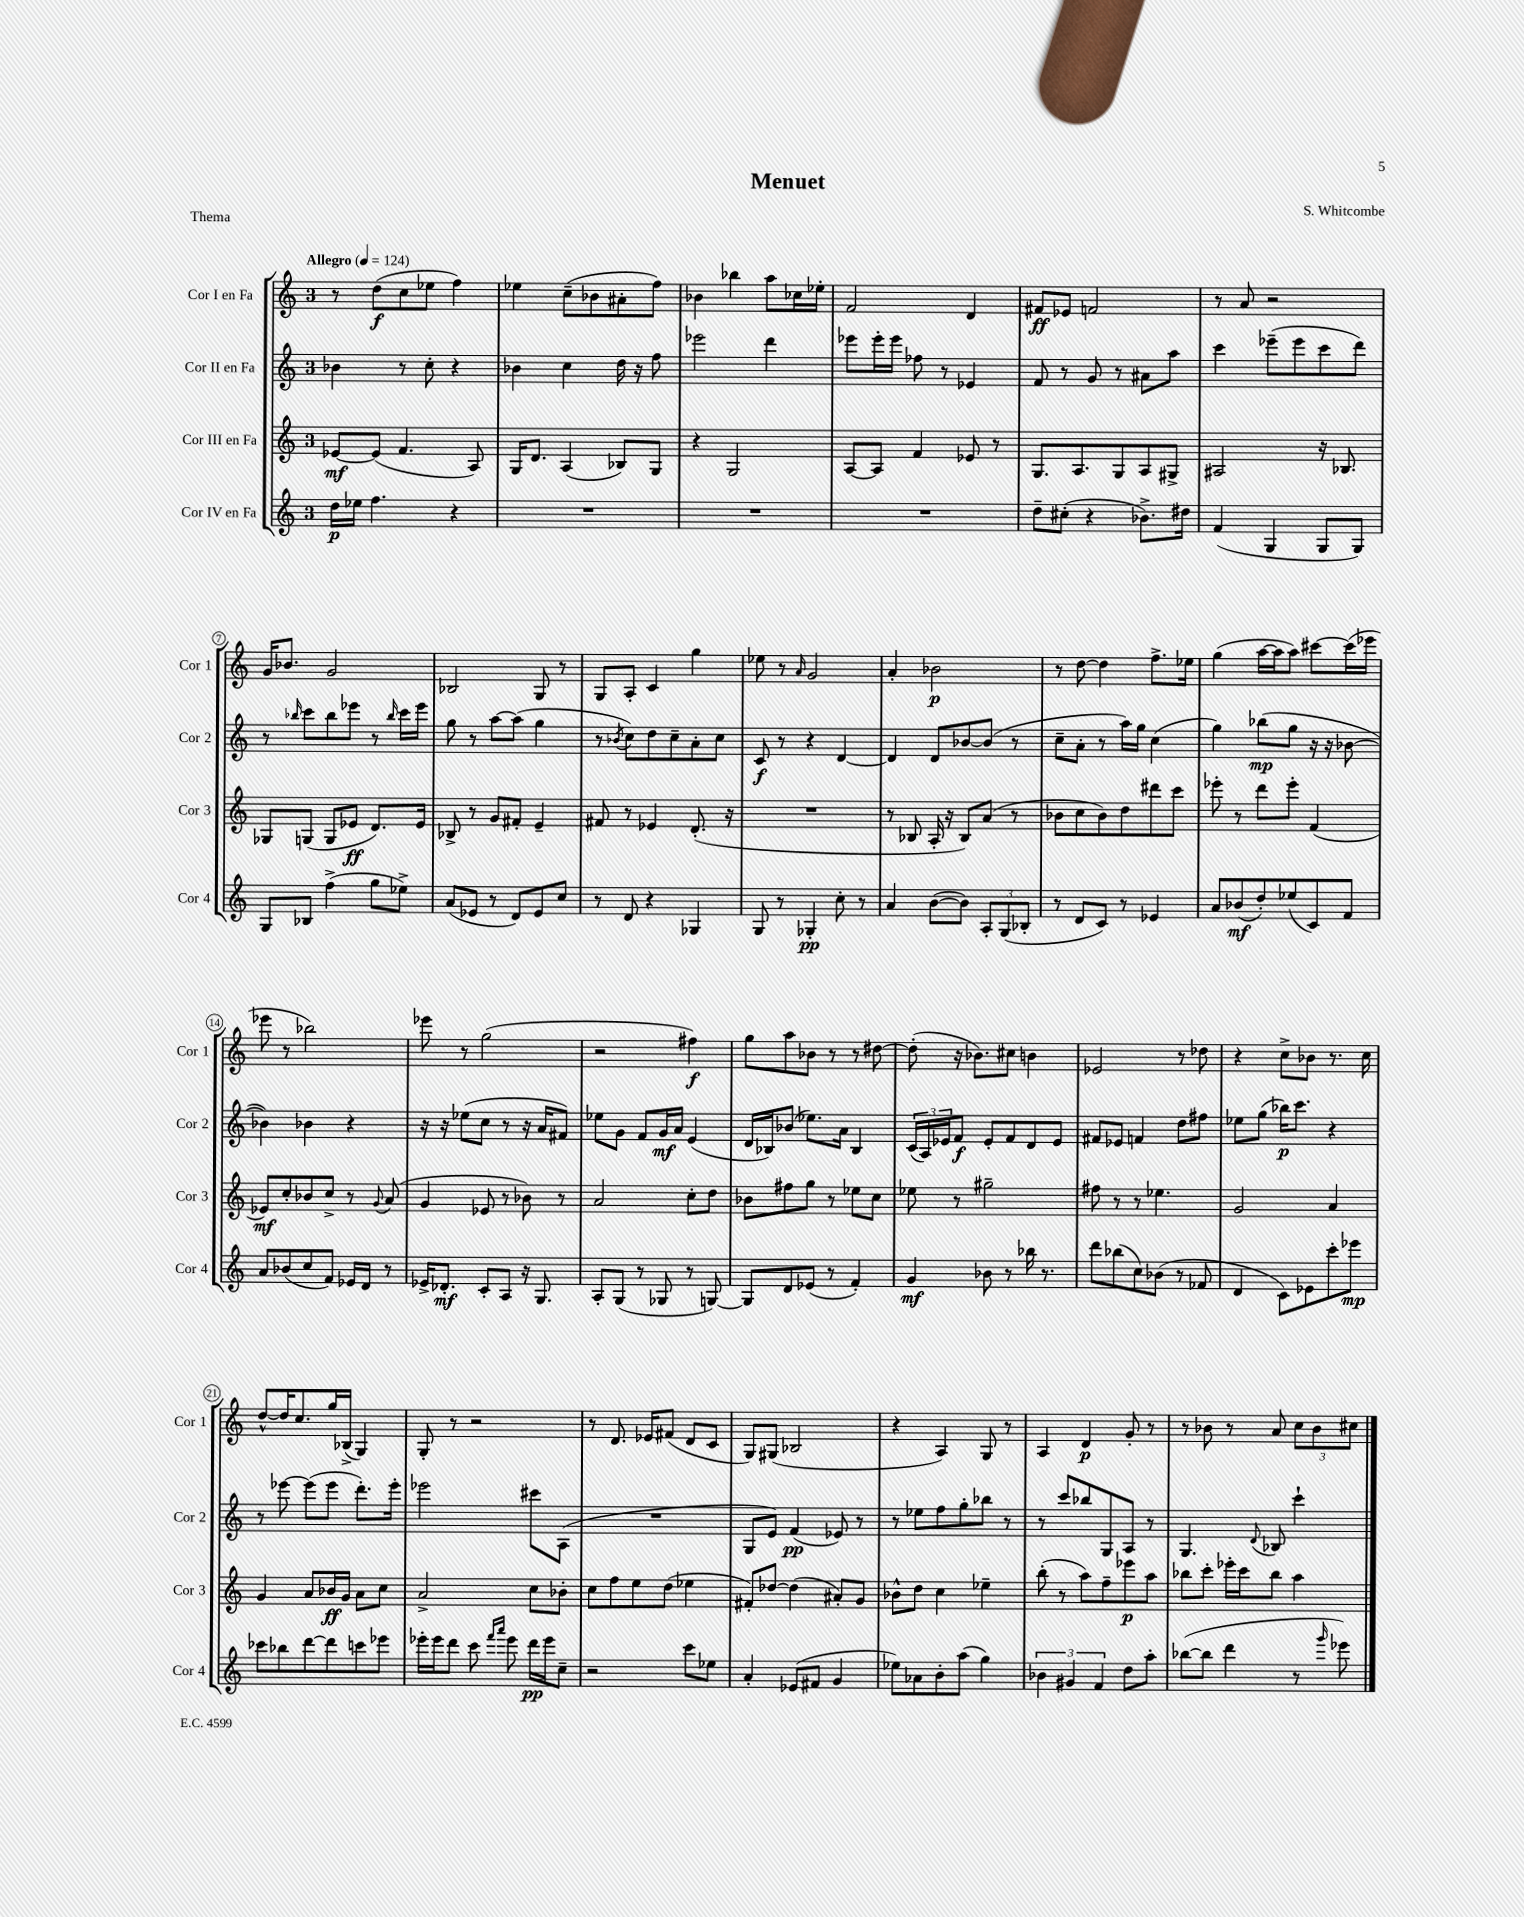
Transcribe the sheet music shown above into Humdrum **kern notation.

**kern	**dynam	**kern	**dynam	**kern	**dynam	**kern	**dynam
*part4	*part4	*part3	*part3	*part2	*part2	*part1	*part1
*staff4	*staff4	*staff3	*staff3	*staff2	*staff2	*staff1	*staff1
*I"Cor IV en Fa	*	*I"Cor III en Fa	*	*I"Cor II en Fa	*	*I"Cor I en Fa	*
*I'Cor 4	*	*I'Cor 3	*	*I'Cor 2	*	*I'Cor 1	*
*clefG2	*	*clefG2	*	*clefG2	*	*clefG2	*
*k[]	*	*k[]	*	*k[]	*	*k[]	*
*M3/4	*	*M3/4	*	*M3/4	*	*M3/4	*
*MM124	*	*MM124	*	*MM124	*	*MM124	*
=1	=1	=1	=1	=1	=1	=1	=1
!	!	!	!	!	!	!LO:TX:a:B:t=Allegro	!
16dd\LL	p	[8e-X/L	mf	4b-X\	.	8r	.
16ee-X\JJ	.	.	.	.	.	.	.
4.ff\	.	(8e-/J]	.	.	.	(8dd\L	f
.	.	4.f/	.	8r	.	8cc\	.
.	.	.	.	8cc'\	.	8ee-X\J	.
4r	.	.	.	4r	.	4ff\)	.
.	.	8A/)	.	.	.	.	.
=2	=2	=2	=2	=2	=2	=2	=2
2.r	.	16G/KL	.	4b-X\	.	4ee-X\	.
.	.	8.d/J	.	.	.	.	.
.	.	(4A/	.	4cc\	.	(8cc~\L	.
.	.	.	.	.	.	8b-X\	.
.	.	8B-X/L)	.	16dd\	.	8a#X'\	.
.	.	.	.	16r	.	.	.
.	.	8G/J	.	8ff\	.	8ff\J)	.
=3	=3	=3	=3	=3	=3	=3	=3
2.r	.	4r	.	2eee-X\	.	4b-X\	.
.	.	2G/	.	.	.	4bb-X\	.
.	.	.	.	4ddd\	.	8aa\L	.
.	.	.	.	.	.	16cc-X\L	.
.	.	.	.	.	.	16ee-X'\JJ	.
=4	=4	=4	=4	=4	=4	=4	=4
2.r	.	[8A/L	.	8eee-X\L	.	2f/	.
.	.	8A/J]	.	16eee-'\L	.	.	.
.	.	.	.	16eee-\JJ	.	.	.
.	.	4f/	.	8ff-X\	.	.	.
.	.	.	.	8r	.	.	.
.	.	8e-X/	.	4e-X/	.	4d/	.
.	.	8r	.	.	.	.	.
=5	=5	=5	=5	=5	=5	=5	=5
8dd~\L	.	8.G/L	.	8f/	.	8f#X/L	ff
(8cc#X'\J	.	.	.	8r	.	8e-X/J	.
.	.	8.A/	.	.	.	.	.
4r	.	.	.	8g/	.	2fn/	.
.	.	8G/	.	8r	.	.	.
8.b-X^\L)	.	8A/	.	8a#X\L	.	.	.
.	.	8G#X^/J	.	8aa\J	.	.	.
16dd#X\Jk	.	.	.	.	.	.	.
=6	=6	=6	=6	=6	=6	=6	=6
(4f/	.	2A#X/	.	4ccc\	.	8r	.
.	.	.	.	.	.	8a/	.
4G/	.	.	.	(8eee-X~\L	.	2r	.
.	.	.	.	8eee-\	.	.	.
8G/L	.	16r	.	8ccc\	.	.	.
.	.	8.B-X/	.	.	.	.	.
8G/J)	.	.	.	8ddd\J)	.	.	.
!!LO:LB:g=z
=7	=7	=7	=7	=7	=7	=7	=7
8G/L	.	8G-X/L	.	8r	.	16g/KL	.
.	.	.	.	.	.	8.b-X/J	.
.	.	.	.	16qqbb-X/	.	.	.
8B-X/J	.	(8Gn/J	.	8ccc\L	.	.	.
(4ff^\	.	8G/L	.	8bb-\	.	2g/	.
.	.	8e-X/J	ff	8eee-X\J	.	.	.
8gg\L	.	8.d/L)	.	8r	.	.	.
.	.	.	.	16qqbb-/	.	.	.
8ee-X^\J)	.	.	.	16ccc\LL	.	.	.
.	.	16e-/Jk	.	16eee-\JJ	.	.	.
=8	=8	=8	=8	=8	=8	=8	=8
(8a/L	.	8B-X^/	.	8gg\	.	2B-X/	.
8e-X/J	.	8r	.	8r	.	.	.
8r	.	8g/L	.	[8aa\L	.	.	.
8d/L)	.	8f#X'/J	.	(8aa\J]	.	.	.
8e-/	.	4e~/	.	4gg\	.	8G/	.
8cc/J	.	.	.	.	.	8r	.
=9	=9	=9	=9	=9	=9	=9	=9
8r	.	8f#X/	.	8r	.	8G/L	.
.	.	.	.	8qb-X/	.	.	.
8d/	.	8r	.	8cc\L)	.	8A'/J	.
4r	.	4e-X/	.	8dd\	.	4c/	.
.	.	.	.	8cc~\	.	.	.
4G-X/	.	(8.d'/	.	8a'\	.	4gg\	.
.	.	.	.	8cc\J	.	.	.
.	.	16r	.	.	.	.	.
=10	=10	=10	=10	=10	=10	=10	=10
8G/	.	2.r	.	8c/	f	8ee-X\	.
8r	.	.	.	8r	.	8r	.
.	.	.	.	.	.	16qqa/	.
4G-X'/	pp	.	.	4r	.	2g/	.
8cc'\	.	.	.	[4d/	.	.	.
8r	.	.	.	.	.	.	.
=11	=11	=11	=11	=11	=11	=11	=11
4a/	.	8r	.	4d/]	.	4a'/	.
.	.	8B-X/	.	.	.	.	.
([8b\L	.	16A'/	.	8d/L	.	2b-X\	p
.	.	16r	.	.	.	.	.
8b\J])	.	8B-/L)	.	[8b-X/	.	.	.
12A'/L	.	(8a/J	.	(8b-/J]	.	.	.
(12G/	.	.	.	.	.	.	.
.	.	8r	.	8r	.	.	.
12B-X'/J	.	.	.	.	.	.	.
=12	=12	=12	=12	=12	=12	=12	=12
8r	.	8b-X\L	.	8cc~\L	.	8r	.
8d/L	.	8cc\	.	8a'\J	.	[8dd\	.
8c/J)	.	8b-\)	.	8r	.	4dd\]	.
8r	.	8dd\	.	16aa\LL)	.	.	.
.	.	.	.	16gg\JJ	.	.	.
4e-X/	.	8ddd#X\	.	(4cc\	.	8.ff^\L	.
.	.	8ccc\J	.	.	.	.	.
.	.	.	.	.	.	16ee-X\Jk	.
=13	=13	=13	=13	=13	=13	=13	=13
8a/L	.	8eee-X'\	.	4gg\)	.	(4gg\	.
(8b-X/	mf	8r	.	.	.	.	.
8dd'/)	.	8ddd\L	.	(8bb-X\L	mp	[16aa\LL	.
.	.	.	.	.	.	16aa\J]	.
(8ee-X/	.	8eee-'\J	.	8gg\J	.	8aa\J)	.
8c/)	.	(4f/	.	16r	.	[8ccc#X\L	.
.	.	.	.	16r	.	.	.
8f/J	.	.	.	[8b-X\	.	(16ccc#\L]	.
.	.	.	.	.	.	16eee-X\JJ	.
!!LO:LB:g=z
=14	=14	=14	=14	=14	=14	=14	=14
8a/L	.	8e-X/L)	mf	4b-X\])	.	8eee-X\	.
(8b-X/	.	8cc'/	.	.	.	8r	.
8cc/	.	8b-X/	.	4b-X\	.	2bb-X\)	.
8f/J)	.	8cc^/J	.	.	.	.	.
16e-X/LL	.	8r	.	4r	.	.	.
16d/JJ	.	.	.	.	.	.	.
.	.	8qqg/	.	.	.	.	.
8r	.	(8a/	.	.	.	.	.
=15	=15	=15	=15	=15	=15	=15	=15
16e-X^/KL	.	4g/	.	16r	.	8eee-X\	.
8.d-X'/J	mf	.	.	16r	.	.	.
.	.	.	.	(8ee-X\L	.	8r	.
8c'/L	.	8e-X/	.	8cc\J	.	(2gg\	.
8A/J	.	8r	.	8r	.	.	.
16r	.	8b-X\)	.	16r	.	.	.
8.G/	.	.	.	16a/KL	.	.	.
.	.	8r	.	8f#X/J)	.	.	.
=16	=16	=16	=16	=16	=16	=16	=16
8A'/L	.	2a/	.	8ee-X\L	.	2r	.
(8G/J	.	.	.	8g\J	.	.	.
8r	.	.	.	8f/L	.	.	.
8G-X/	.	.	.	16g/L	mf	.	.
.	.	.	.	16a/JJ	.	.	.
8r	.	8cc'\L	.	(4e/	.	4ff#X\)	f
[8Gn/)	.	8dd\J	.	.	.	.	.
=17	=17	=17	=17	=17	=17	=17	=17
8G/L]	.	8b-X\L	.	16d/LL	.	8gg\L	.
.	.	.	.	16B-X/J)	.	.	.
8d/	.	8ff#X\	.	(8b-X/J	.	8aa\	.
(8e-X/J	.	8gg\J	.	8.ee-X\L)	.	8b-X\J	.
8r	.	8r	.	.	.	8r	.
.	.	.	.	16a\Jk	.	.	.
4f'/)	.	8ee-X\L	.	4B-/	.	8r	.
.	.	8cc\J	.	.	.	[8dd#X\	.
=18	=18	=18	=18	=18	=18	=18	=18
4g/	mf	8ee-X\	.	(24c/LL	.	(8dd#'\]	.
.	.	.	.	24A/)	.	.	.
.	.	.	.	24e-X/J	.	.	.
.	.	8r	.	8f/J	f	16r	.
.	.	.	.	.	.	8.b-X\L)	.
8b-X\	.	2gg#X~\	.	8e-'/L	.	.	.
8r	.	.	.	8f/	.	8cc#X\J	.
16bb-X\	.	.	.	8d/	.	4bn\	.
8.r	.	.	.	.	.	.	.
.	.	.	.	8e-/J	.	.	.
=19	=19	=19	=19	=19	=19	=19	=19
8ddd\L	.	8ff#X\	.	8f#X/L	.	2e-X/	.
(8bb-X\	.	8r	.	8e-X/J	.	.	.
8cc\)	.	8r	.	4fn/	.	.	.
(8b-X\J	.	4.ee-X\	.	.	.	.	.
8r	.	.	.	8dd\L	.	8r	.
8f-X/	.	.	.	8ff#X\J	.	8dd-X\	.
=20	=20	=20	=20	=20	=20	=20	=20
4d/	.	2g/	.	8ee-X\L	.	4r	.
.	.	.	.	(8gg\J	.	.	.
8c\L)	.	.	.	16bb-X\KL)	p	8cc^\L	.
.	.	.	.	8.ccc\J	.	.	.
8e-X\	.	.	.	.	.	8b-X\J	.
8ccc'\	.	4a/	.	4r	.	8.r	.
8eee-X\J	mp	.	.	.	.	.	.
.	.	.	.	.	.	16cc\	.
!!LO:LB:g=z
=21	=21	=21	=21	=21	=21	=21	=21
8ccc-X\L	.	4g/	.	8r	.	[8dd^^/L	.
8bb-X\	.	.	.	[8eee-X\	.	16dd/K]	.
.	.	.	.	.	.	8.cc/	.
[8ddd\	.	8a/L	.	(8eee-\L]	.	.	.
8ddd\]	.	16b-X/L	ff	8eee-\J	.	16gg/L	.
.	.	16g/JJ	.	.	.	(16B-X^/JJ	.
8cccn\	.	8a\L	.	8.ddd'\L)	.	4G/)	.
8eee-X\J	.	8cc\J	.	.	.	.	.
.	.	.	.	16eee-'\Jk	.	.	.
=22	=22	=22	=22	=22	=22	=22	=22
16eee-X'\LL	.	2a^/	.	2eee-X\	.	8G'/	.
16eee-\J	.	.	.	.	.	.	.
8ddd\J	.	.	.	.	.	8r	.
8ccc\	.	.	.	.	.	2r	.
16qqfff/LL	.	.	.	.	.	.	.
16qqaaa/JJ	.	.	.	.	.	.	.
8eee-\	.	.	.	.	.	.	.
16ddd\LL	pp	8cc\L	.	8ccc#X\L	.	.	.
16eee-\J	.	.	.	.	.	.	.
8cc~\J	.	8b-X'\J	.	(8A\J	.	.	.
=23	=23	=23	=23	=23	=23	=23	=23
2r	.	8cc\L	.	2.r	.	8r	.
.	.	8ff\	.	.	.	8.d/	.
.	.	8ee\	.	.	.	.	.
.	.	.	.	.	.	16e-X/KL	.
.	.	(8dd\J	.	.	.	(8f#X/J	.
8ccc\L	.	4ee-X\	.	.	.	8d/L	.
8ee-X\J	.	.	.	.	.	8c/J	.
=24	=24	=24	=24	=24	=24	=24	=24
4a'/	.	8f#X'/L)	.	8G/L	.	8G/L)	.
.	.	[8dd-X/J	.	8e/J)	.	(8G#X/J	.
(8e-X/L	.	(4dd-\]	.	(4f/	pp	2B-X/	.
8f#X/J	.	.	.	.	.	.	.
4g/	.	8a#X'/L)	.	8e-X/)	.	.	.
.	.	8g/J	.	8r	.	.	.
=25	=25	=25	=25	=25	=25	=25	=25
8ee-X\L)	.	8b-X^^\L	.	8r	.	4r	.
8a-X\	.	8dd\J	.	8ee-X\L	.	.	.
8b'\	.	4cc\	.	8ff\	.	4A/)	.
(8aa\J	.	.	.	8gg'\	.	.	.
4gg\)	.	4ee-X~\	.	8bb-X\J	.	8G/	.
.	.	.	.	8r	.	8r	.
=26	=26	=26	=26	=26	=26	=26	=26
6b-X\	.	(8bb'\	.	8r	.	4A/	.
.	.	8r	.	8ccc/L	.	.	.
6g#X/	.	.	.	.	.	.	.
.	.	8aa\L)	.	8bb-X/	.	4d/	p
6f/	.	.	.	.	.	.	.
.	.	8ff~\	.	8G/	.	.	.
8dd\L	.	8eee-X\	p	8A/J	.	8g'/	.
8aa'\J	.	8aa\J	.	8r	.	8r	.
=27	=27	=27	=27	=27	=27	=27	=27
([8bb-X\L	.	8bb-X\L	.	4.G/	.	8r	.
8bb-\J]	.	8ccc'\J	.	.	.	8b-X\	.
4ddd\	.	16eee-X'\LL	.	.	.	8r	.
.	.	16ccc\J	.	.	.	.	.
.	.	.	.	8qqd/	.	.	.
.	.	8bb-\J	.	8B-X/	.	8a/	.
8r	.	4aa\	.	4ccc`\	.	12cc\L	.
.	.	.	.	.	.	12b-\	.
16qqggg/	.	.	.	.	.	.	.
8eee-X\)	.	.	.	.	.	.	.
.	.	.	.	.	.	12cc#X\J	.
==	==	==	==	==	==	==	==
*-	*-	*-	*-	*-	*-	*-	*-
